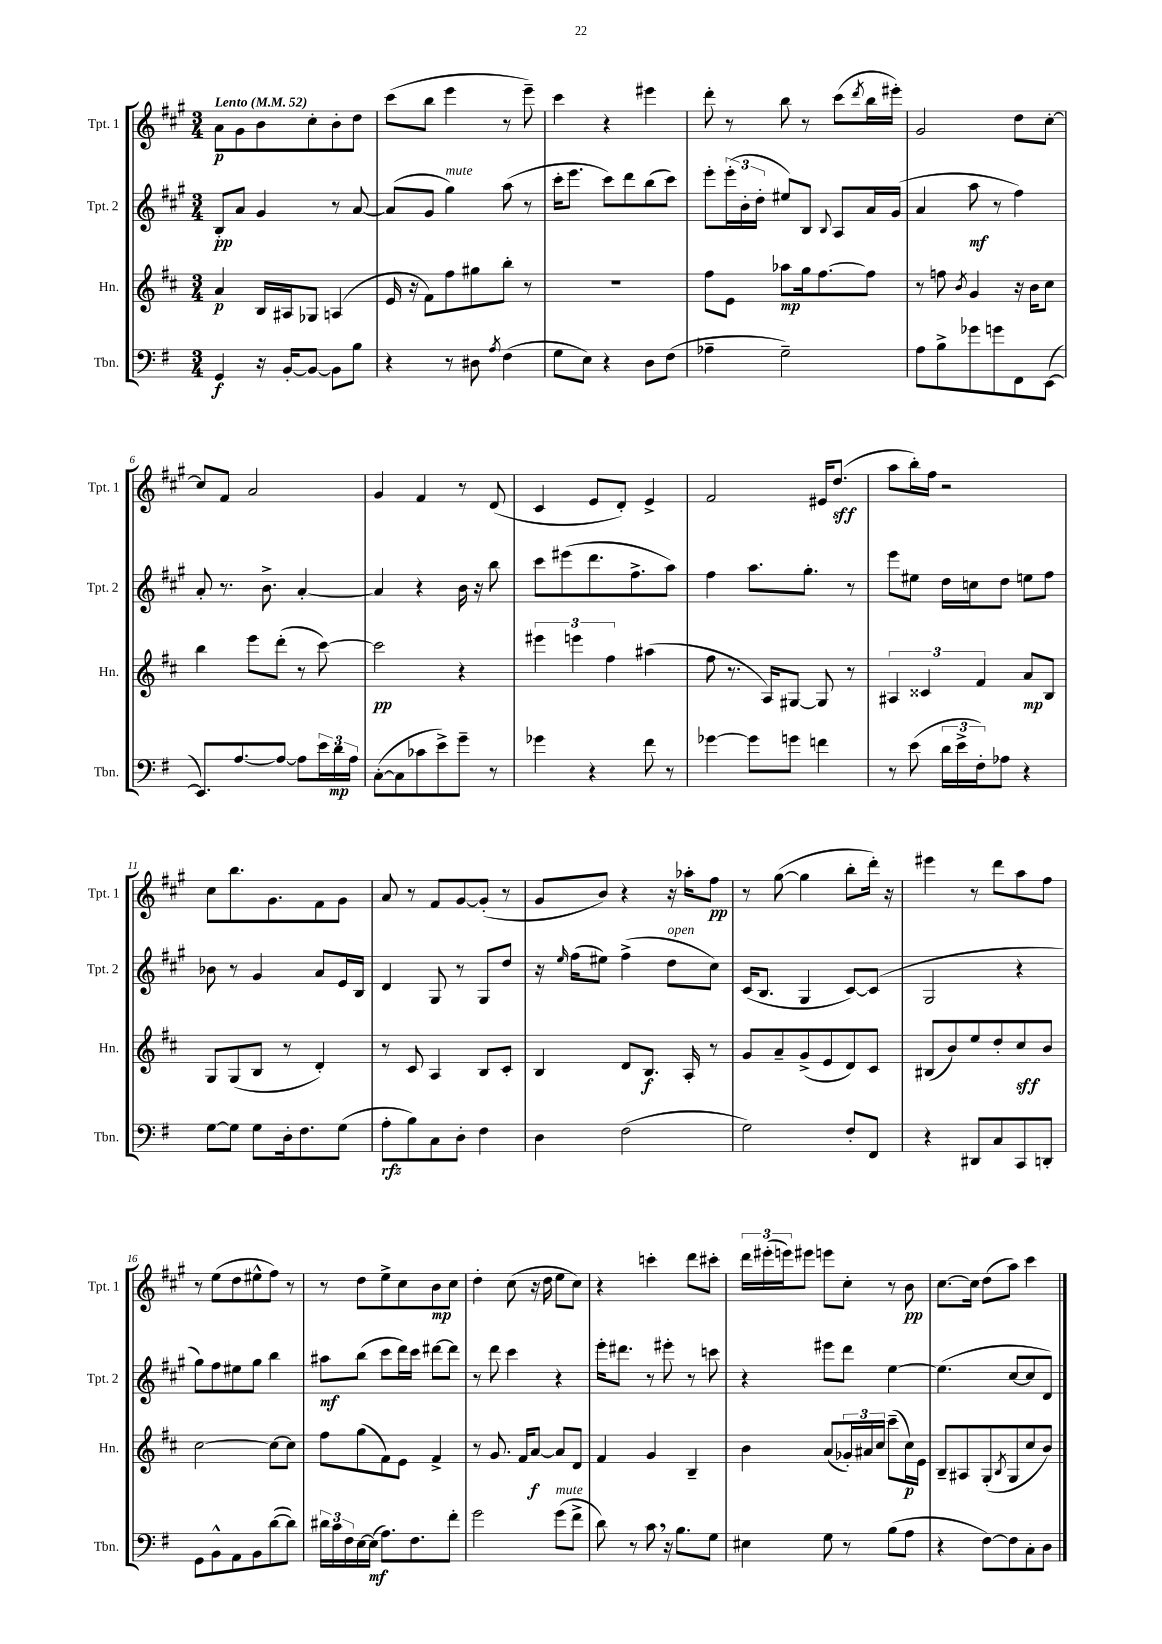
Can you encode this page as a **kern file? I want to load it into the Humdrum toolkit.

**kern	**dynam	**kern	**dynam	**kern	**dynam	**kern	**dynam
*part4	*part4	*part3	*part3	*part2	*part2	*part1	*part1
*staff4	*staff4	*staff3	*staff3	*staff2	*staff2	*staff1	*staff1
*I"Tbn.	*	*I"Hn.	*	*I"Tpt. 2	*	*I"Tpt. 1	*
*I'Tbn.	*	*I'Hn.	*	*I'Tpt. 2	*	*I'Tpt. 1	*
*clefF4	*	*clefG2	*	*clefG2	*	*clefG2	*
*k[f#]	*	*k[f#c#]	*	*k[f#c#g#]	*	*k[f#c#g#]	*
*M3/4	*	*M3/4	*	*M3/4	*	*M3/4	*
*MM52	*	*MM52	*	*MM52	*	*MM52	*
=1	=1	=1	=1	=1	=1	=1	=1
!	!	!	!	!	!	!LO:TX:a:B:t=Lento	!
4GG/	f	4a/	p	8B'/L	pp	8a\L	p
.	.	.	.	8a/J	.	8g#\	.
16r	.	16B/LL	.	4g#/	.	8b\	.
[16BB'/KL	.	16A#X/J	.	.	.	.	.
8BB/J_	.	8G-X/J	.	.	.	8cc#'\	.
8BB\L]	.	(4An/	.	8r	.	8b'\	.
8B\J	.	.	.	[8a/	.	8dd\J	.
=2	=2	=2	=2	=2	=2	=2	=2
4r	.	16e/	.	(8a/L]	.	(8ccc#\L	.
.	.	16r	.	.	.	.	.
.	.	8f#\L)	.	8g#/J	.	8bb\J	.
!	!	!	!	!LO:TX:a:i:t=mute	!	!	!
8r	.	8ff#\	.	4gg#\)	.	4eee\	.
8D#X\	.	8gg#X\	.	.	.	.	.
8qA/	.	.	.	.	.	.	.
(4F#\	.	8bb'\J	.	(8aa\	.	8r	.
.	.	8r	.	8r	.	8eee~\)	.
=3	=3	=3	=3	=3	=3	=3	=3
8G\L	.	2.r	.	16ccc#'\KL	.	4ccc#\	.
.	.	.	.	8.eee\J	.	.	.
8E\J)	.	.	.	.	.	.	.
4r	.	.	.	8ccc#\L)	.	4r	.
.	.	.	.	8ddd\	.	.	.
8D\L	.	.	.	(8bb\	.	4eee#X\	.
(8F#\J	.	.	.	8ccc#\J)	.	.	.
=4	=4	=4	=4	=4	=4	=4	=4
4A-X~\	.	8ff#\L	.	8eee'\L	.	8ddd'\	.
.	.	8e\J	.	(24eee'\L	.	8r	.
.	.	.	.	24b'\	.	.	.
.	.	.	.	24dd'\JJ	.	.	.
2G~\)	.	8aa-X\L	mp	8ee#X/L)	.	8bb\	.
.	.	16gg\k	.	8B/J	.	8r	.
.	.	[8.ff#\	.	.	.	.	.
.	.	.	.	8qqB/	.	.	.
.	.	.	.	8A/L	.	(8ccc#\L	.
.	.	.	.	.	.	8qddd/	.
.	.	8ff#\J]	.	16a/L	.	16bb\L	.
.	.	.	.	(16g#/JJ	.	16eee#X'\JJ)	.
=5	=5	=5	=5	=5	=5	=5	=5
8A\L	.	8r	.	4a/	.	2g#/	.
8B^\	.	8ffn\	.	.	.	.	.
.	.	8qb/	.	.	.	.	.
8g-X\	.	4g/	.	8aa\	mf	.	.
8gn\	.	.	.	8r	.	.	.
8FF#\	.	16r	.	4ff#\)	.	8dd\L	.
.	.	16b\KL	.	.	.	.	.
([8EE\J	.	8cc#\J	.	.	.	[8cc#'\J	.
!!LO:LB:g=z
=6	=6	=6	=6	=6	=6	=6	=6
8.EE/L])	.	4bb\	.	8a'/	.	8cc#/L]	.
.	.	.	.	8.r	.	8f#/J	.
[8.A/	.	.	.	.	.	.	.
.	.	8eee\L	.	.	.	2a/	.
.	.	.	.	8.b^\	.	.	.
8A/J_	.	(8ddd'\J	.	.	.	.	.
8A\L]	.	8r	.	[4a'/	.	.	.
24e\L	.	[8ccc#\)	.	.	.	.	.
24d\	mp	.	.	.	.	.	.
24A\JJ	.	.	.	.	.	.	.
=7	=7	=7	=7	=7	=7	=7	=7
([8C'\L	.	2ccc#\]	pp	4a/]	.	4g#/	.
8C\]	.	.	.	.	.	.	.
8c-X\	.	.	.	4r	.	4f#/	.
8e^\)	.	.	.	.	.	.	.
8g~\J	.	4r	.	16b\	.	8r	.
.	.	.	.	16r	.	.	.
8r	.	.	.	8bb\	.	(8d/	.
=8	=8	=8	=8	=8	=8	=8	=8
4g-X\	.	6eee#X\	.	8ccc#\L	.	4c#/	.
.	.	.	.	(8eee#X\	.	.	.
.	.	6eeen\	.	.	.	.	.
4r	.	.	.	8.ddd\	.	8e/L	.
.	.	6ff#\	.	.	.	.	.
.	.	.	.	.	.	8d'/J)	.
.	.	.	.	8.ff#^\	.	.	.
8f#\	.	(4aa#X\	.	.	.	4e^/	.
8r	.	.	.	8aa\J)	.	.	.
=9	=9	=9	=9	=9	=9	=9	=9
[4g-X\	.	8ff#\	.	4ff#\	.	2f#/	.
.	.	8.r	.	.	.	.	.
8g-\L]	.	.	.	8.aa\L	.	.	.
.	.	16A/KL)	.	.	.	.	.
8gn\J	.	[8G#X/J	.	.	.	.	.
.	.	.	.	8.gg#'\J	.	.	.
4fn\	.	8G#/]	.	.	.	16e#X/KL	.
.	.	.	.	.	.	(8.dd/J	sff
.	.	8r	.	8r	.	.	.
=10	=10	=10	=10	=10	=10	=10	=10
8r	.	6A#X/	.	8eee\L	.	8aa\L	.
(8e\	.	.	.	8ee#X\J	.	16bb'\L)	.
.	.	6c##X/	.	.	.	.	.
.	.	.	.	.	.	16ff#\JJ	.
24d\LL	.	.	.	16dd\LL	.	2r	.
24e^\	.	.	.	.	.	.	.
.	.	.	.	16ccn\J	.	.	.
24F#'\J)	.	6f#/	.	.	.	.	.
8A-X\J	.	.	.	8dd\J	.	.	.
4r	.	8a/L	mp	8een\L	.	.	.
.	.	8B/J	.	8ff#\J	.	.	.
!!LO:LB:g=z
=11	=11	=11	=11	=11	=11	=11	=11
[8G\L	.	8G/L	.	8b-X\	.	8cc#\L	.
8G\J]	.	(8G/	.	8r	.	8.bb\	.
8G\L	.	8B/J	.	4g#/	.	.	.
.	.	.	.	.	.	8.g#\	.
16D'\k	.	8r	.	.	.	.	.
8.F#\	.	.	.	.	.	.	.
.	.	4d'/)	.	8a/L	.	8f#\	.
(8G\J	.	.	.	16e/L	.	8g#\J	.
.	.	.	.	16B/JJ	.	.	.
=12	=12	=12	=12	=12	=12	=12	=12
8A'\L	rfz	8r	.	4d/	.	8a/	.
8B\)	.	8c#/	.	.	.	8r	.
8C\	.	4A/	.	8G#/	.	8f#/L	.
8D'\J	.	.	.	8r	.	[8g#/	.
4F#\	.	8B/L	.	8G#/L	.	(8g#'/J]	.
.	.	8c#'/J	.	8dd/J	.	8r	.
=13	=13	=13	=13	=13	=13	=13	=13
4D\	.	4B/	.	16r	.	8g#/L	.
.	.	.	.	16qqee/	.	.	.
.	.	.	.	(16ff#\KL	.	.	.
.	.	.	.	8ee#X\J)	.	8b/J)	.
(2F#\	.	8d/L	.	(4ff#^\	.	4r	.
.	.	8.B/J	f	.	.	.	.
!	!	!	!	!LO:TX:a:i:t=open	!	!	!
.	.	.	.	8dd\L	.	16r	.
.	.	16A'/	.	.	.	16aa-X'\KL	.
.	.	8r	.	8cc#\J)	.	8ff#\J	pp
=14	=14	=14	=14	=14	=14	=14	=14
2G\)	.	8g/L	.	(16c#/KL	.	8r	.
.	.	.	.	8.B/J	.	.	.
.	.	8a~/	.	.	.	([8gg#\	.
.	.	(8g^/	.	4G#/	.	4gg#\]	.
.	.	8e/	.	.	.	.	.
8F#'/L	.	8d/)	.	[8c#/L)	.	8bb'\L	.
8FF#/J	.	8c#/J	.	(8c#/J]	.	16ddd'\Jk)	.
.	.	.	.	.	.	16r	.
=15	=15	=15	=15	=15	=15	=15	=15
4r	.	(8B#X/L	.	2G#/	.	4eee#X\	.
.	.	8b/)	.	.	.	.	.
8DD#X/L	.	8ee/	.	.	.	8r	.
8C/	.	8dd'/	.	.	.	8ddd\L	.
8CC/	.	8cc#/	sff	4r	.	8aa\	.
8DDn'/J	.	8b/J	.	.	.	8ff#\J	.
!!LO:LB:g=z
=16	=16	=16	=16	=16	=16	=16	=16
8GG\L	.	[2cc#\	.	8gg#\L)	.	8r	.
8BB^^\	.	.	.	8ff#\	.	(8ee\L	.
8AA\	.	.	.	8ee#X\	.	8dd\	.
8BB\	.	.	.	8gg#\J	.	8ee#X^^\	.
([8d\	.	8cc#\L_	.	4bb\	.	8ff#\J)	.
8d\J])	.	8cc#\J]	.	.	.	8r	.
=17	=17	=17	=17	=17	=17	=17	=17
24d#X\LL	.	8ff#\L	.	8aa#X\L	mf	8r	.
24c\	.	.	.	.	.	.	.
24F#\	.	.	.	.	.	.	.
[16E\	.	(8gg\	.	(8bb\J	.	8dd\L	.
(16E\JJ]	mf	.	.	.	.	.	.
8.A\L)	.	8f#\)	.	8ccc#\L	.	8ee^\	.
.	.	8e\J	.	16ddd\L)	.	8cc#\	.
8.F#\	.	.	.	16ccc#\JJ	.	.	.
.	.	4f#^/	.	[8ddd#X\L	.	8b\	mp
8f#'\J	.	.	.	8ddd#\J]	.	8cc#\J	.
=18	=18	=18	=18	=18	=18	=18	=18
2g\	.	8r	.	8r	.	4dd'\	.
.	.	8.g/	.	8ddd\	.	.	.
.	.	.	.	4ccc#\	.	(8cc#\	.
.	.	16f#/KL	.	.	.	.	.
.	.	[8a/J	f	.	.	16r	.
.	.	.	.	.	.	16dd\	.
!LO:TX:a:i:t=mute	!	!	!	!	!	!	!
(8g\L	.	8a/L]	.	4r	.	8ee\L	.
8f#^\J	.	8d/J	.	.	.	8cc#\J)	.
=19	=19	=19	=19	=19	=19	=19	=19
8d\)	.	4f#/	.	16eee'\KL	.	4r	.
.	.	.	.	8.ddd#X\J	.	.	.
8r	.	.	.	.	.	.	.
8c,\	.	4g/	.	8r	.	4cccn'\	.
16r	.	.	.	8eee#X'\	.	.	.
8.B\L	.	.	.	.	.	.	.
.	.	4B~/	.	8r	.	8ddd\L	.
8G\J	.	.	.	8cccn\	.	8ccc#X'\J	.
=20	=20	=20	=20	=20	=20	=20	=20
4E#X\	.	4b\	.	4r	.	24ddd\LL	.
.	.	.	.	.	.	(24eee#X'\	.
.	.	.	.	.	.	24eeen\J)	.
.	.	.	.	.	.	8eee#X\J	.
8G\	.	(8a/L	.	8eee#X\L	.	8eeen\L	.
8r	.	24g-X'/L)	.	8ddd\J	.	8cc#'\J	.
.	.	24a#X/	.	.	.	.	.
.	.	24cc#/JJ	.	.	.	.	.
(8B\L	.	(8ccc#~\L	.	[4ee\	.	8r	.
8A\J	.	16cc#\L)	p	.	.	8b\	pp
.	.	16e\JJ	.	.	.	.	.
=21	=21	=21	=21	=21	=21	=21	=21
4r	.	8B~/L	.	(4.ee\]	.	[8.cc#\L	.
.	.	8A#X/	.	.	.	.	.
.	.	.	.	.	.	16cc#\Jk]	.
[8F#\L)	.	(8G'/	.	.	.	(8dd\L	.
.	.	8qB/	.	.	.	.	.
8F#\]	.	8G/	.	[8cc#/L	.	8aa\J)	.
8C'\	.	8cc#/	.	8cc#/]	.	4ccc#\	.
8D\J	.	8b/J)	.	8d/J)	.	.	.
==	==	==	==	==	==	==	==
*-	*-	*-	*-	*-	*-	*-	*-
